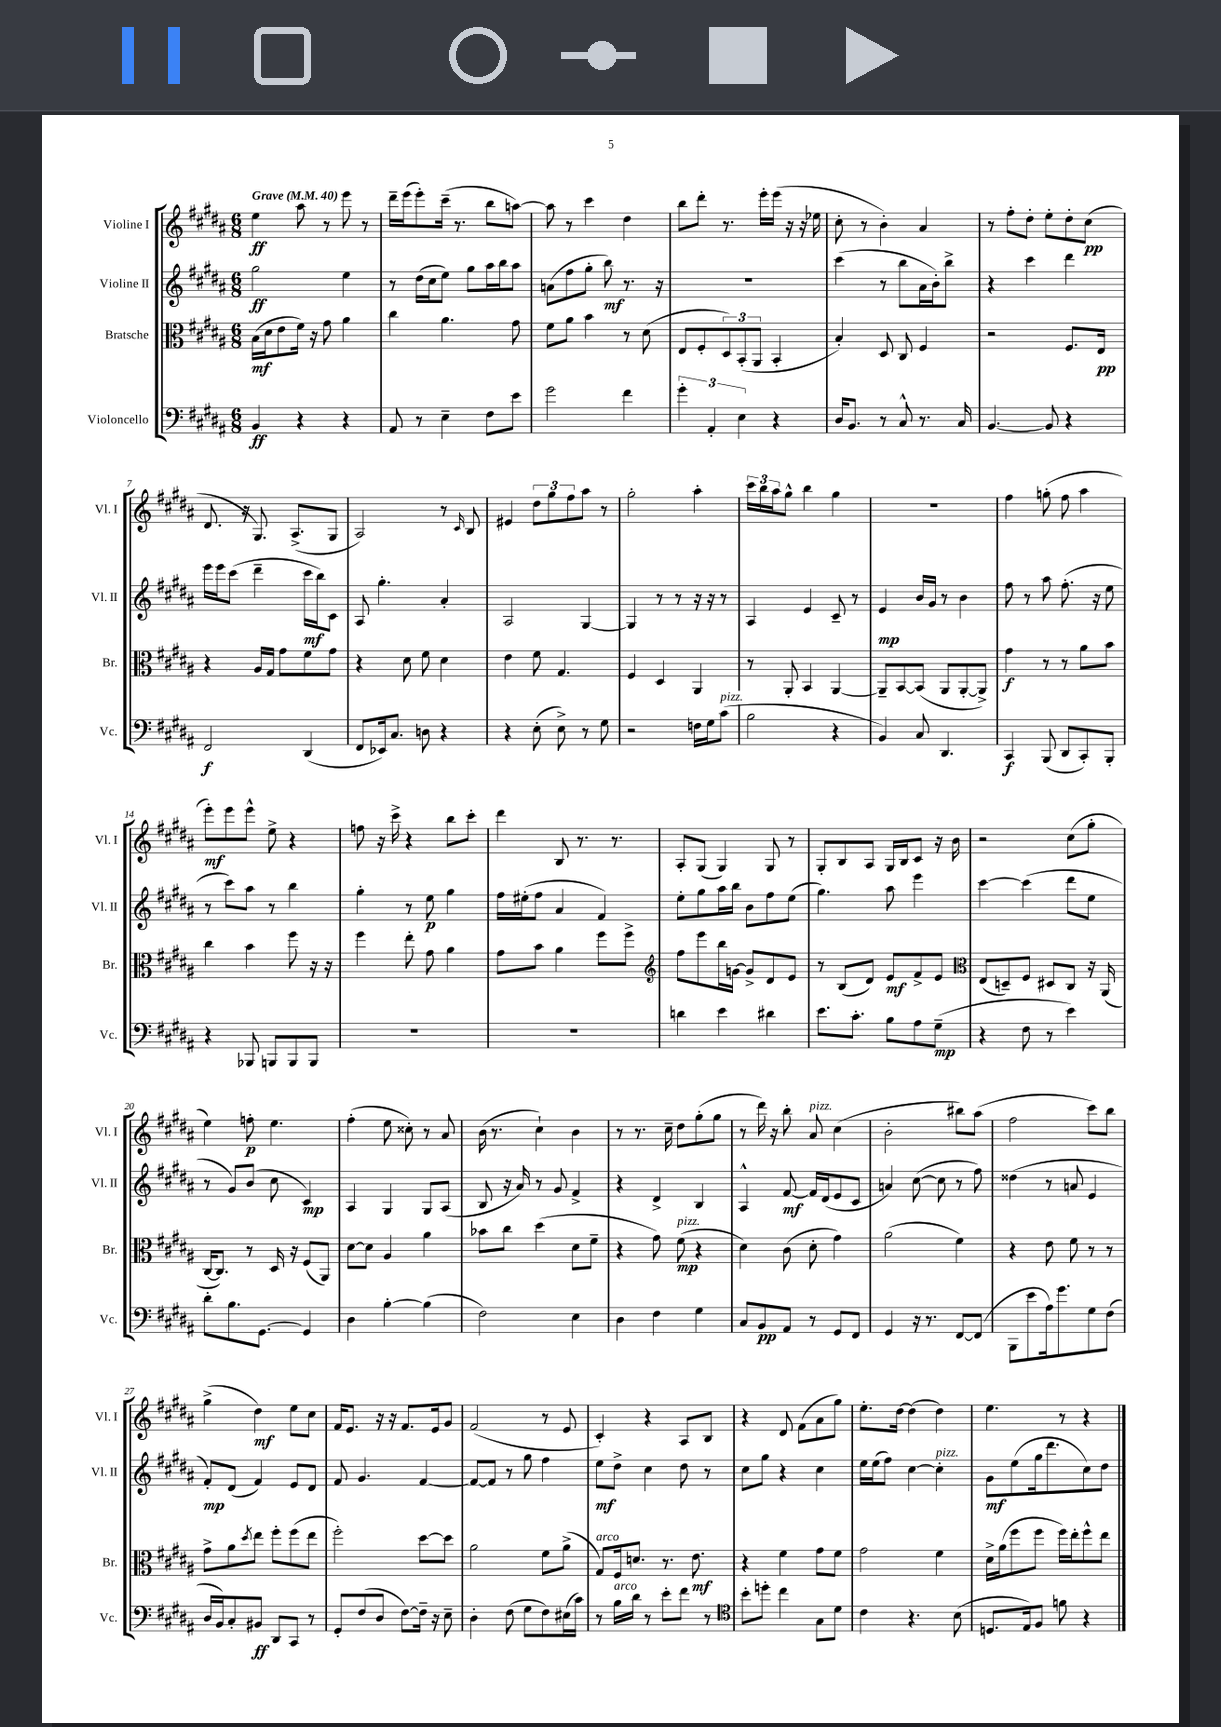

**kern	**kern	**kern	**kern
*staff4	*staff3	*staff2	*staff1
*clefF4	*clefC3	*clefG2	*clefG2
*k[f#c#g#d#a#]	*k[f#c#g#d#a#]	*k[f#c#g#d#a#]	*k[f#c#g#d#a#]
*M6/8	*M6/8	*M6/8	*M6/8
*MM40	*MM40	*MM40	*MM40
4BB	(16B	2gg#	4ee
.	16d#	.	.
.	8e	.	.
4r	16f#)	.	8aa#
.	16r	.	.
.	8g#	.	8r
4r	4a#	4ee	8eee
.	.	.	8r
=	=	=	=
8AA#	4cc#	8r	16ddd#~
.	.	.	(16eee
8r	.	(16dd#	8eee')
.	.	16cc#	.
4E~	4.a#	8ee)	(16ccc#~
.	.	.	8.r
.	.	8gg#	.
8F#	.	16aa#	8bb
.	.	16bb	.
8e	8g#	8aa#	[8aa)
=	=	=	=
2g#	8f#	(8a	8aa]
.	8a#	8ff#	8r
.	4b	8gg#'	4ccc#
.	.	8bb)	.
4f#	8r	8.r	4dd#
.	(8d#	.	.
.	.	16r	.
=	=	=	=
6g#'	8E	2.r	8bb
.	8F#'	.	8ddd#'
6AA#'	.	.	.
.	12D#)	.	8.r
6E	(12BB'	.	.
.	12AA#	.	.
.	.	.	16eee'
4r	4BB'	.	(16eee
.	.	.	16r
.	.	.	16r
.	.	.	16ee-
=	=	=	=
16D#	4B')	(4ccc#	8cc#'
8.BB	.	.	.
.	.	.	8r
8r	8D#	8r	4b')
8C#^^	8C#	8bb	.
8.r	4F#	16a#	4a#
.	.	16b')	.
.	.	8bb^	.
16C#	.	.	.
=	=	=	=
[4.BB	2r	4r	8r
.	.	.	8ff#'
.	.	4ccc#	8dd#'
8BB]	.	.	8ee'
4r	8.F#	4ddd#	8dd#'
.	.	.	(8cc#
.	16E	.	.
=	=	=	=
2FF#	4r	16eee	8.d#
.	.	16eee	.
.	.	(8ccc#	.
.	.	.	16r
.	16A#	4ddd#~	8.G#)
.	16G#	.	.
.	8g#	.	.
.	.	.	(8.A#^
(4DD#	8f#	16ccc#	.
.	.	16bb)	.
.	8g#	8c#	8G#
=	=	=	=
8FF#	4r	8A#	2A#)
16EE-)	.	4.gg#'	.
8.C#	.	.	.
.	8d#	.	.
8D	8f#	.	.
4r	4d#	4a#'	8r
.	.	.	16qqc#
.	.	.	8B
=	=	=	=
4r	4e	2A#	4e#
(8E'	8f#	.	12dd#
.	.	.	12gg#
8E^)	4.G#	.	.
.	.	.	12ff#
8r	.	[4G#	8aa#
8G#	.	.	8r
=	=	=	=
2r	4F#	4G#]	2gg#'
.	4D#	8r	.
.	.	8r	.
16F	4AA#	16r	4aa#'
16G#	.	16r	.
(8c#	.	8r	.
=	=	=	=
2B	8r	4A#	24ccc#
.	.	.	24bb
.	.	.	24aa#
.	8AA#'	.	8gg#^^
.	4BB	4e	4bb
4r	[4AA#	8c#~	4gg#
.	.	8r	.
=	=	=	=
4BB)	8AA#~]	4e	2.r
.	[8BB	.	.
8C#	(8BB]	16b	.
.	.	16g#	.
4.DD#	8AA#	8r	.
.	[8AA#'	4b	.
.	8AA#^])	.	.
=	=	=	=
4CC#	4g#	8ff#	4ff#
.	.	8r	.
(8BBB	8r	8aa#	(8gg'
8DD#	8r	(8.ff#'	8ff#
8CC#')	8a#	.	4aa#
.	.	16r	.
8BBB'	8b	8ee	.
=	=	=	=
4r	4cc#	8r	8eee')
.	.	8ccc#)	8eee
8BBB-	4b	8aa#	8eee^^
8BBB	.	8r	8ee^
8BBB	8ff#	4bb	4r
8BBB	16r	.	.
.	16r	.	.
=	=	=	=
2.r	4ff#	4gg#'	8ff
.	.	.	16r
.	.	.	16ccc#^
.	8ee'	8r	4r
.	8g#	8ee	.
.	4a#	4gg#	8bb
.	.	.	8ccc#'
=	=	=	=
2.r	8g#	16ff#	4ddd#
.	.	(16ee#'	.
.	8b	8ff#	.
.	4a#	4a#	8B
.	.	.	8.r
.	8ff#	4f#)	.
.	.	.	8.r
.	8ff#^	.	.
=	=	=	=
*	*clefG2	*	*
4d	8ff#	8ee'	8A#'
.	8eee	8gg#	(8G#
4e	16bb	16aa#	4G#)
.	[16g	16bb	.
.	8g^]	8b	.
4d#	8d#	8ff#	8G#
.	8e	(8ee	8r
=	=	=	=
8.e	8r	4.gg#)	8G#'
.	(8B	.	8B
8.c#'	.	.	.
.	8d#)	.	8A#
8B	8e	8aa#	16G#
.	.	.	16B
8A#	8f#^	4eee	8c#
(8G#~	8e	.	16r
.	.	.	16b
=	=	=	=
*	*clefC3	*	*
4r	(8E	[4ccc#	2r
.	8D~)	.	.
8F#	8F#	(4ccc#]	.
8r	8D#	.	.
4e)	8C#	8ddd#	(8cc#
.	16r	8ee	8gg#'
.	(16AA#	.	.
=	=	=	=
8d#'	[16C#	8r	4ee)
.	8.C#])	.	.
8.B	.	8g#)	.
.	8r	(8b	8ff'
[8.GG#	.	.	.
.	16D#	8cc#	4.ee
.	16r	.	.
4GG#]	(8F#	4c#)	.
.	8AA#)	.	.
=	=	=	=
4D#	[8d#	4A#	(4ff#'
.	8d#]	.	.
[4B'	4A#	4G#	8ee
.	.	.	8cc##')
(4B]	4a#	8G#	8r
.	.	(8A#	8a#
=	=	=	=
2F#)	8b-	8B	(16b
.	.	.	8.r
.	8cc#	16r	.
.	.	16a#)	.
.	(4dd#	8r	4cc#`)
.	.	8g#	.
4E	8d#	4f#^	4b
.	8f#~	.	.
=	=	=	=
4D#	4r	4r	8r
.	.	.	8.r
4F#	8g#)	4d#^	.
.	.	.	16cc#~
.	(8f#	.	8dd#
4G#	4r	4B	(8gg#'
.	.	.	8gg#
=	=	=	=
8C#	4d#)	4A#^^	8r
8BB	.	.	16ddd#)
.	.	.	16r
8AA#	(8c#	[8f#	8bb'
8r	8d#'	16f#]	8a#
.	.	(16d#	.
8GG#	4g#)	8e	(4cc#
8FF#	.	8c#	.
=	=	=	=
4GG#	(2a#	4a)	2b'
16r	.	([8cc#	.
8.r	.	.	.
.	.	8cc#]	.
[8FF#	4f#)	8r	8bb#)
(8FF#]	.	8ff#)	(8aa#
=	=	=	=
8BBB	4r	(4dd##	2ff#
8e	.	.	.
16A#)	8e	8r	.
8.g#	.	.	.
.	8f#	8a	.
8G#	8r	4e	8ccc#)
(8F#	8r	.	8bb
=	=	=	=
16D#	8g#^	8f#')	(4gg#^
16BB)	.	.	.
8C#'	8a#	(8d#	.
.	8qdd#	.	.
8BB#	8ee	4f#)	4dd#)
8DD#	8ff#'	.	.
8CC#	(8ff#	8e	8ee
8r	8ee	8d#	8cc#
=	=	=	=
8GG#'	2ff#')	8f#	16f#
.	.	.	8.e
(8F#	.	4.g#	.
8D#	.	.	16r
.	.	.	16r
[8F#)	.	.	8.f#
16F#~]	[8dd#	[4f#	.
16r	.	.	16e
8E~	8dd#]	.	8g#
=	=	=	=
4D#'	2a#	8f#_	(2f#
.	.	8f#]	.
(8F#	.	8r	.
8G#	.	8gg#	.
8F#)	8f#	4ff#	8r
(16E#	(8a#^	.	8e
16c#)	.	.	.
=	=	=	=
8r	8G#)	8ee	4c#')
16B	16F#	8dd#^	.
16d#	8.d	.	.
8r	.	4cc#	4r
8e'	8.r	.	.
8f#	.	8dd#	8A#
.	8.e	.	.
8r	.	8r	8B
=	=	=	=
*clefC4	*	*	*
8b'	4r	8cc#	4r
8dd'	.	8gg#	.
4cc#	4f#	4r	8d#
.	.	.	(8f#
8G#	8g#	4cc#	8a#
8d#	8f#	.	8gg#)
=	=	=	=
4c#	2g#	16ee	8.ee'
.	.	(16ee	.
.	.	8ff#)	.
.	.	.	[16dd#
4.r	.	[4cc#	(4dd#]
.	4f#	4cc#']	4dd#)
(8B	.	.	.
=	=	=	=
8.D	16d#^	8g#	4.ee
.	(16a#	.	.
.	8ff#	(8ee	.
16E)	.	.	.
8F#	8ff#	16gg#	.
.	.	8.ddd#	.
8f	16ff#)	.	8r
.	16ee'	.	.
4r	8ff#^^	8cc#)	4r
.	8ee	8dd#	.
==	==	==	==
*-	*-	*-	*-
